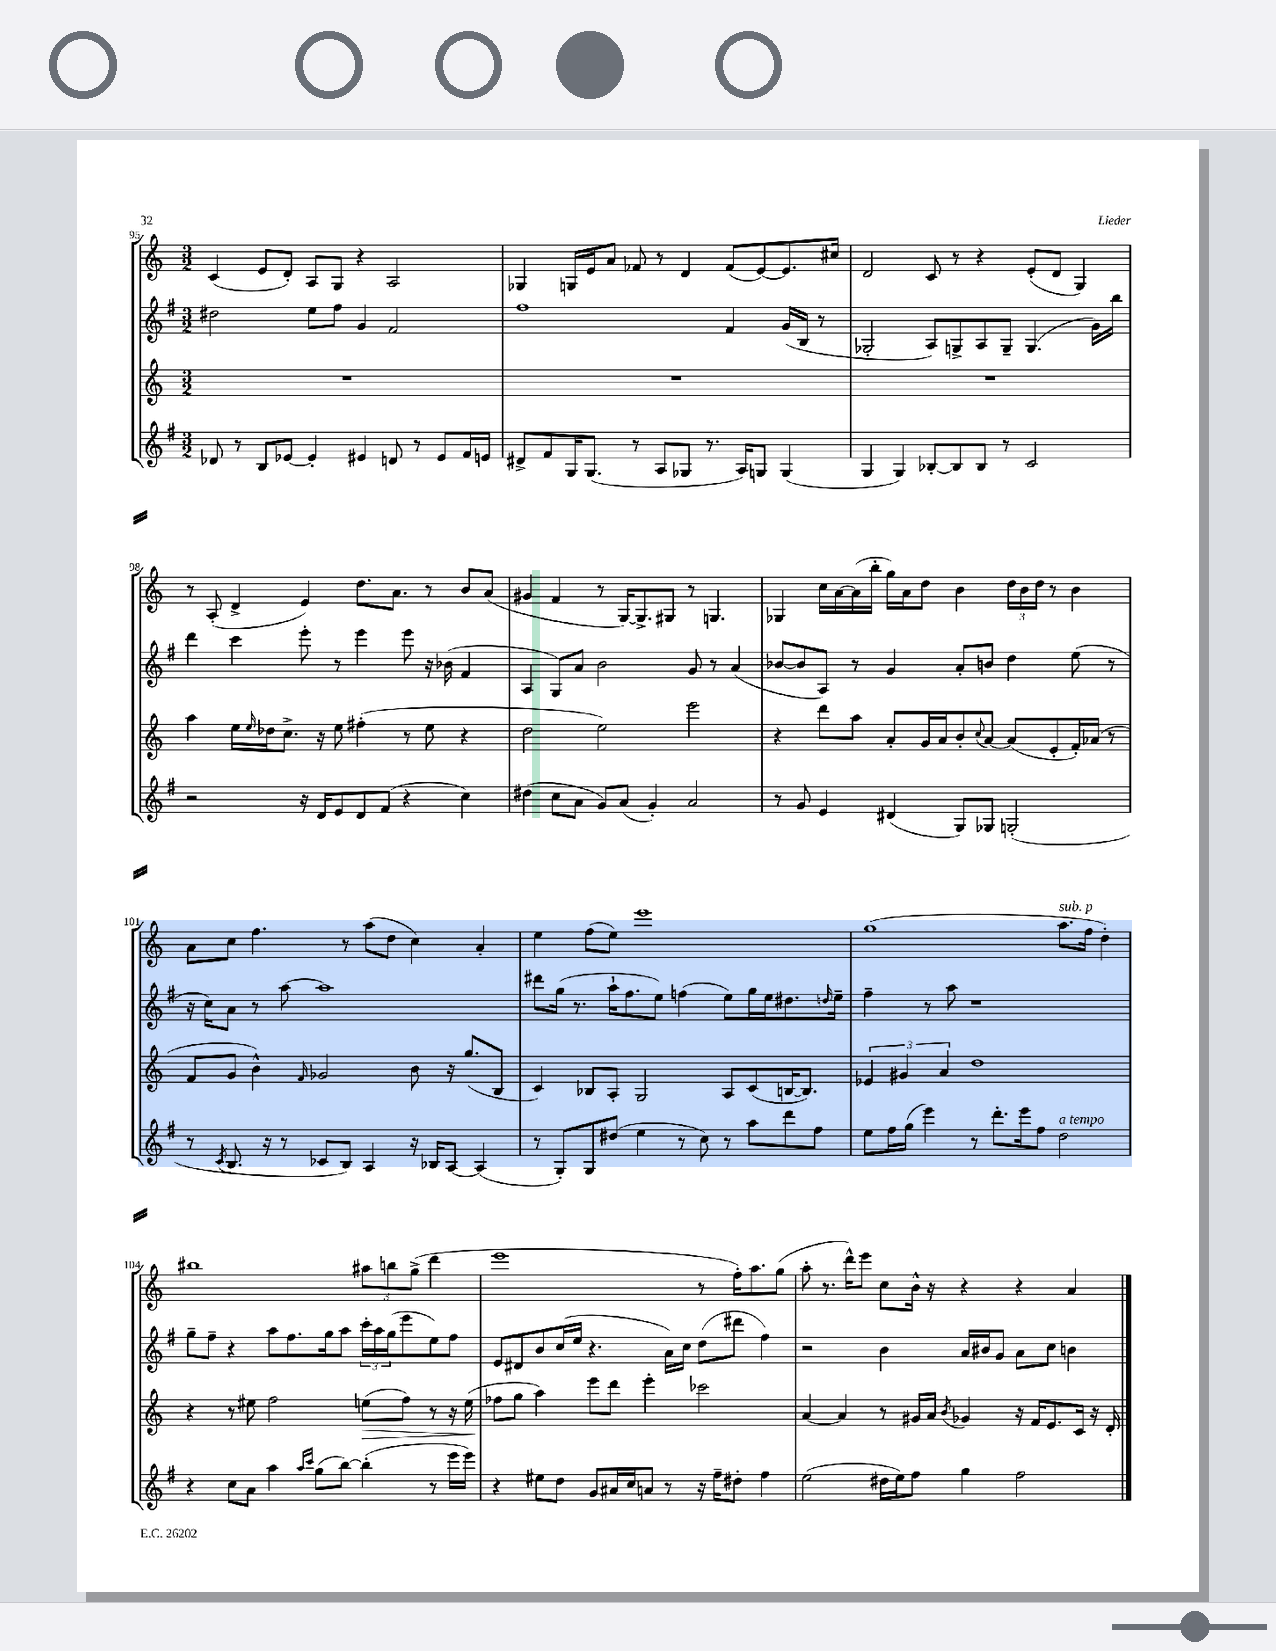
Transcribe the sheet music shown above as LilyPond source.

<<
\new StaffGroup <<
\new Staff = "s0" {
    \clef treble \key c \major \numericTimeSignature \time 3/2
    c'4( e'8 d'8-.) a8 g8 r4 a2 |
    ges4 g16 e'16 a'8 fes'8 r8 d'4 fes'8( e'8~) e'8. cis''16 |
    d'2 c'8 r8 r4 e'8-.( d'8 g4) |
    r8 a8-.( d'4-> e'4) d''8. a'8. r8 b'8 a'8( |
    gis'4 f'4 r8 g16~) g8.-> gis8 r8 g4. |
    ges4 c''16 a'16~ a'16( b''16-. g''16) a'16 d''8 b'4 \tuplet 3/2 { d''16 b'16 d''16 } r8 b'4 |
    a'8 c''8 f''4. r8 a''8( d''8 c''4) a'4-. |
    e''4 f''8( e''8) e'''1 |
    g''1( a''8.^\markup { \italic "sub. p" } f''16 d''4-.) |
    bis''1 \tuplet 3/2 { ais''8 b''8 g''8->( } d'''4 |
    e'''1 r8 f''16-.) a''8. g''8( |
    a''8-. r8. d'''16-^) e'''8 c''8 b'16-^ r16 r4 r4 a'4 \bar "|." |
}
\new Staff = "s1" {
    \clef treble \key g \major \numericTimeSignature \time 3/2
    dis''2 e''8 fis''8 g'4 fis'2 |
    fis''1 fis'4 g'16( b16 r8 |
    ges2-. a8) g8-> a8 g8-- g4.( g'16) b''16 |
    d'''4 c'''4 e'''8-. r8 e'''4 e'''8 r16 bes'16( fis'4 |
    a4 g8) a'8 b'2 g'8 r8 a'4( |
    bes'8~ bes'8 a8) r8 g'4 a'8-. b'8 d''4 e''8( r8 |
    r16 c''16) a'8 r8 a''8~ a''1 |
    dis'''8 g''16( r8. a''16-! fis''8. e''8) f''4( e''8) g''16 e''16 dis''8. \grace { d''16 } e''16-- |
    fis''4-- r8 a''8 r1 |
    g''8-- fis''8-- r4 a''8 fis''8. g''16 a''8 \tuplet 3/2 { c'''16-. a''16 g''16( } e'''8 e''8) fis''8 |
    e'8 dis'8 b'8 c''16( e''16 r4. a'16) c''16 d''8( dis'''8 fis''4) |
    r2 b'4 a'16 bis'16 g'8 a'8 c''8 b'4 \bar "|." |
}
\new Staff = "s2" {
    \clef treble \key c \major \numericTimeSignature \time 3/2
    R1. |
    R1. |
    R1. |
    a''4 e''16 \grace { e''16 } des''16 c''8.-> r16 e''8 fis''4-.( r8 e''8 r4 |
    d''2 e''2) e'''2 |
    r4 d'''8 a''8 a'8-. g'16 a'16 b'8-. \appoggiatura { c''8 } a'8~ a'8( e'8-. f'16-.) aes'16( r8 |
    f'8 g'8 b'4-^) \grace { f'16 } ges'2 b'8 r16 g''8.( b8 |
    c'4) bes8 a8-. g2 a8 c'8( b16~ b8.) |
    \tuplet 3/2 { ees'4 gis'4 a'4 } d''1 |
    r4 r8 eis''8 f''2 e''8\>( f''8) r8 r16 e''16( |
    fes''8\! g''8 a''4) e'''8 d'''8 e'''4-. ces'''2 |
    a'4~ a'4 r8 gis'16 a'16 \acciaccatura { b'8 } ges'4 r16 f'16 e'8. c'16 r16 d'16-. \bar "|." |
}
\new Staff = "s3" {
    \clef treble \key g \major \numericTimeSignature \time 3/2
    des'8 r8 b8 ees'8~ ees'4-. eis'4 d'8 r8 eis'8 fis'16 e'16 |
    dis'8-> fis'8 g16 g8.( r8 a8 ges8 r8. a16) g8 g4( |
    g4 g4) bes8~-. bes8 bes8 r8 c'2 |
    r2 r16 d'16 e'8 d'8 fis'8( r4 c''4) |
    dis''4( c''8 a'8 g'8) a'8( g'4-.) a'2 |
    r8 g'8 e'4 dis'4( g8) ges8 g2-.( |
    r8 \acciaccatura { c'8 } b8. r16 r8 ces'8 b8) a4 r16 bes16 a8~ a4( |
    r8 g8-.) g8 dis''8( e''4 r8 c''8) r8 a''8 d'''8 fis''8 |
    e''8 fis''16 g''16( e'''4) r8 d'''8.-. e'''16 fis''8 d''2^\markup { \italic "a tempo" } |
    r4 c''8 a'8 a''4 \grace { a''16 c'''16 } g''8( b''8~) b''4-.( r8 e'''16 e'''16) |
    r4 eis''8 d''8 g'8 ais'16 c''16 a'8 r8 r16 fis''16-- dis''8-. fis''4 |
    e''2( dis''16 e''16) fis''8 g''4 fis''2 \bar "|." |
}
>>
>>
\layout { \context { \Score currentBarNumber = #95 } }
